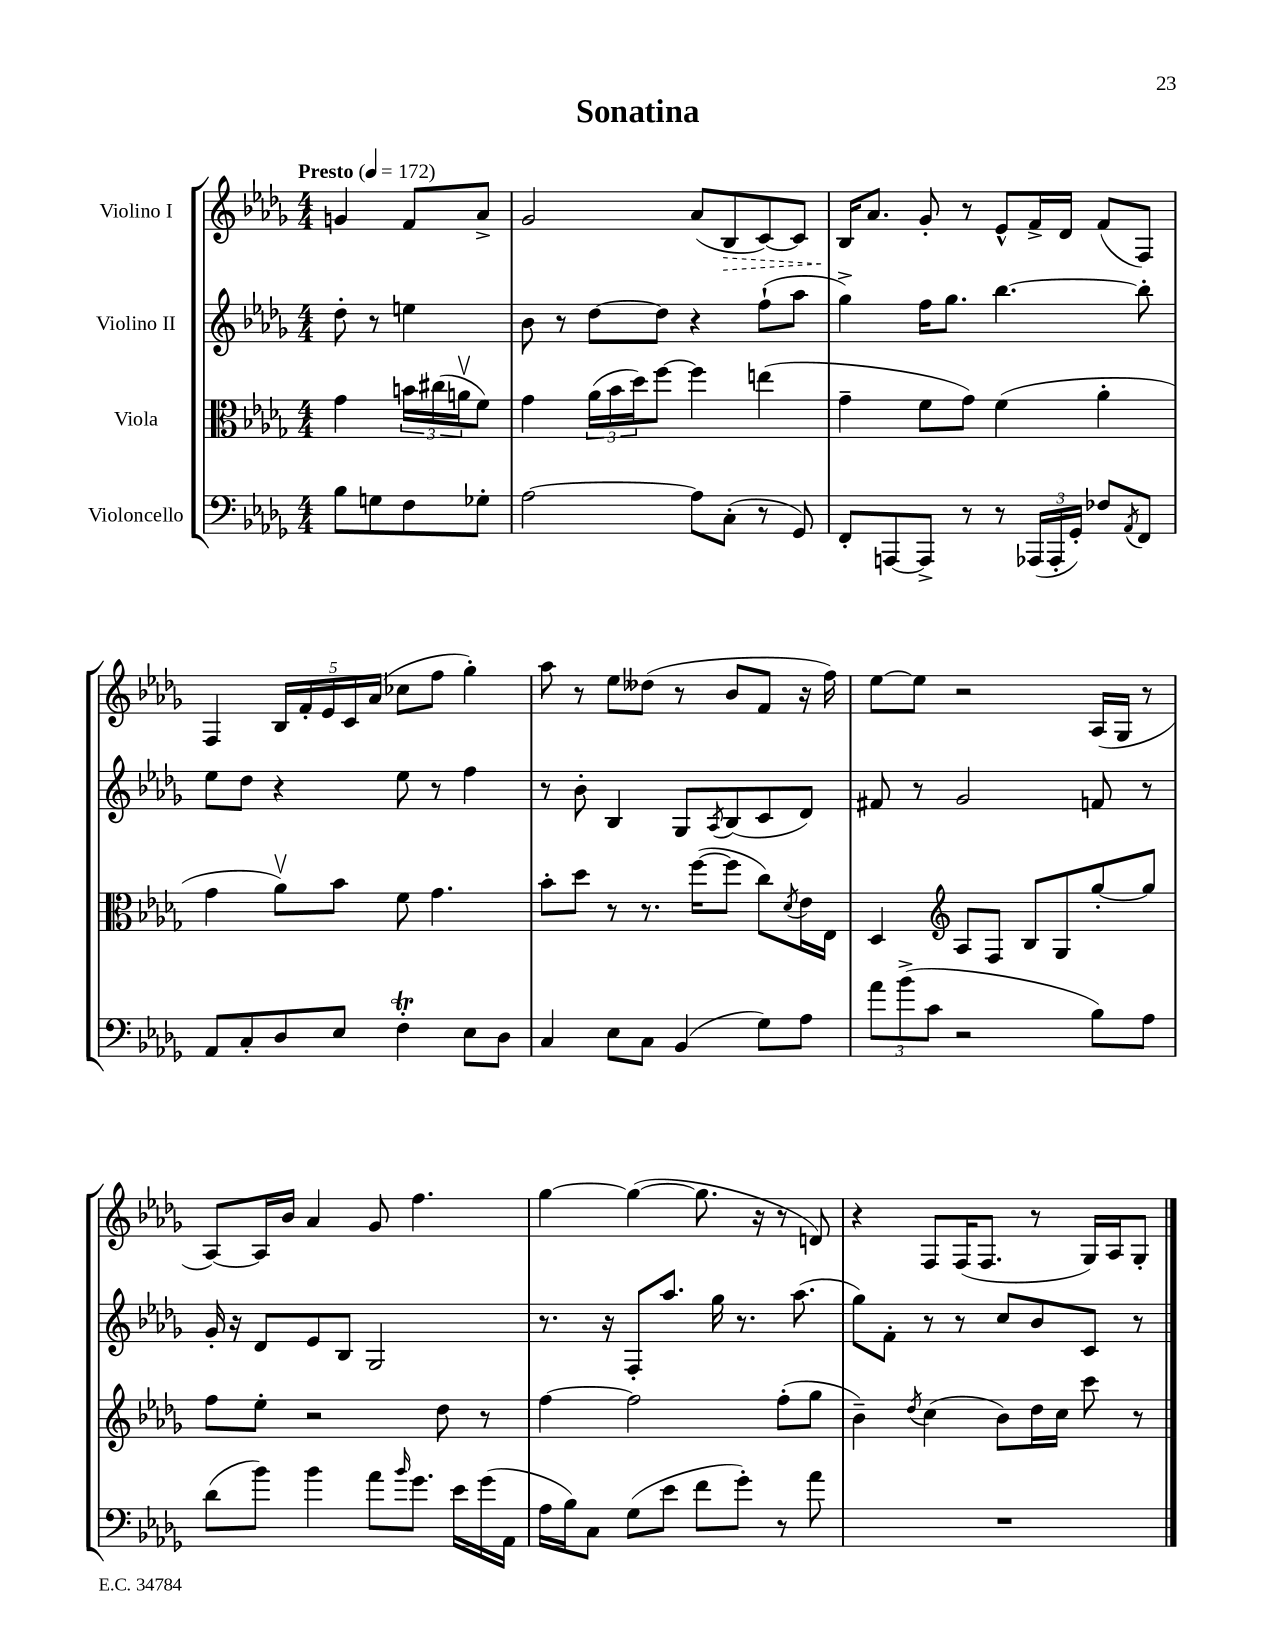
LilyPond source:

\header { title = "Sonatina" }
<<
\new StaffGroup <<
\new Staff = "s0" \with { instrumentName = "Violino I" } {
    \clef treble \key des \major \numericTimeSignature \time 4/4 \partial 2 \tempo "Presto" 4 = 172
    g'4 f'8 aes'8-> |
    ges'2 aes'8( \once \override Hairpin.style = #'dashed-line bes8\> c'8~) c'8 |
    bes16\! aes'8. ges'8-. r8 ees'8-^ f'16-> des'16 f'8( f8) |
    f4 \tuplet 5/4 { bes16 f'16-. ees'16 c'16 aes'16( } ces''8 f''8 ges''4-.) |
    aes''8 r8 ees''8 deses''8( r8 bes'8 f'8 r16 f''16) |
    ees''8~ ees''8 r2 aes16( ges16 r8 |
    aes8~) aes16 bes'16 aes'4 ges'8 f''4. |
    ges''4~ ges''4~( ges''8. r16 r8 d'8) |
    r4 f8 f16( f8. r8 ges16) aes16 ges8-. \bar "|." |
}
\new Staff = "s1" \with { instrumentName = "Violino II" } {
    \clef treble \key des \major \numericTimeSignature \time 4/4 \partial 2
    des''8-. r8 e''4 |
    bes'8 r8 des''8~ des''8 r4 f''8-!( aes''8 |
    ges''4->) f''16 ges''8. bes''4.~ bes''8-. |
    ees''8 des''8 r4 ees''8 r8 f''4 |
    r8 bes'8-. bes4 ges8 \acciaccatura { aes8 } bes8( c'8 des'8) |
    fis'8 r8 ges'2 f'8 r8 |
    ges'16-. r16 des'8 ees'8 bes8 ges2 |
    r8. r16 f8-. aes''8. ges''16 r8. aes''8.( |
    ges''8) f'8-. r8 r8 c''8 bes'8 c'8 r8 \bar "|." |
}
\new Staff = "s2" \with { instrumentName = "Viola" } {
    \clef alto \key des \major \numericTimeSignature \time 4/4 \partial 2
    ges'4 \tuplet 3/2 { b'16 cis''16( a'16\upbow } f'8) |
    ges'4 \tuplet 3/2 { aes'16( bes'16 des''16) } f''8~ f''4 e''4( |
    ges'4-- f'8 ges'8) f'4( aes'4-. |
    ges'4 aes'8\upbow) bes'8 f'8 ges'4. |
    bes'8-. des''8 r8 r8. f''16~( f''8 c''8) \acciaccatura { des'8 } ees'16 ees16 |
    des4 \clef treble aes8 f8 bes8 ges8 ges''8~-. ges''8 |
    f''8 ees''8-. r2 des''8 r8 |
    f''4~ f''2 f''8-.( ges''8 |
    bes'4--) \acciaccatura { des''8 } c''4( bes'8) des''16 c''16 c'''8 r8 \bar "|." |
}
\new Staff = "s3" \with { instrumentName = "Violoncello" } {
    \clef bass \key des \major \numericTimeSignature \time 4/4 \partial 2
    bes8 g8 f8 ges8-. |
    aes2~ aes8 c8-.( r8 ges,8) |
    f,8-. a,,8~ a,,8-> r8 r8 \tuplet 3/2 { aes,,16( aes,,16-. ges,16-.) } fes8 \acciaccatura { aes,8 } f,8 |
    aes,8 c8-. des8 ees8 f4-.\trill ees8 des8 |
    c4 ees8 c8 bes,4( ges8) aes8 |
    \tuplet 3/2 { aes'8 bes'8->( c'8 } r2 bes8) aes8 |
    des'8( bes'8) bes'4 aes'8 \grace { bes'16 } ges'8. ees'16 ges'16( aes,16 |
    aes16 bes16) c8 ges8( ees'8 f'8 ges'8-.) r8 aes'8 |
    R1 \bar "|." |
}
>>
>>
\layout { \context { \Score \remove "Bar_number_engraver" } }
